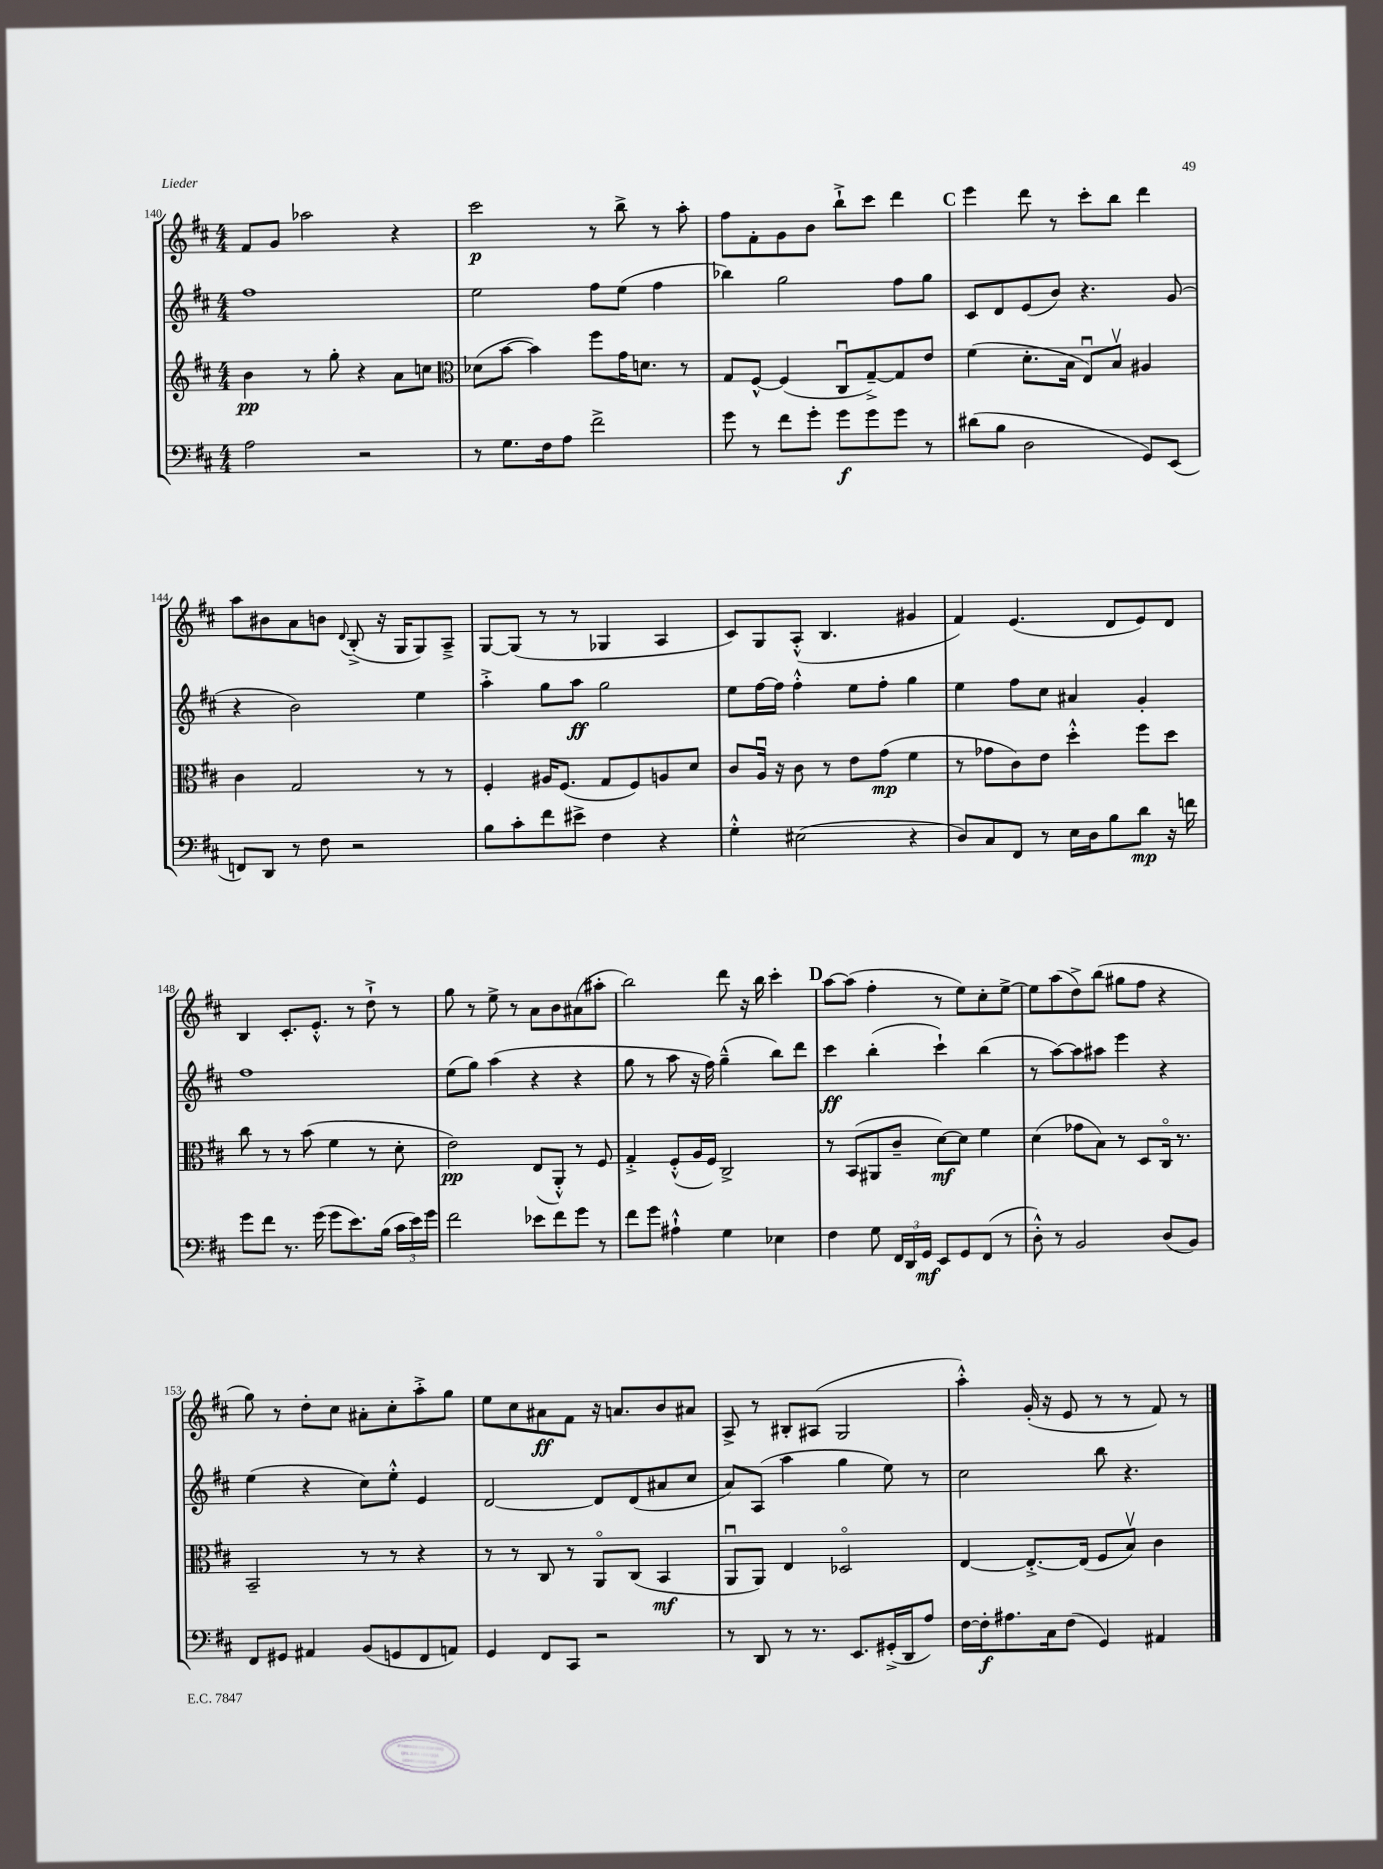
<<
\new StaffGroup <<
\new Staff = "s0" {
    \clef treble \key d \major \numericTimeSignature \time 4/4
    \autoBeamOff fis'8[ g'8] aes''2 r4 |
    cis'''2\p r8 b''8-> r8 a''8-. |
    fis''8[ fis'8-. g'8 b'8] b''8[-!-> cis'''8] d'''4 |
    \mark \markup { \bold "C" } e'''4 d'''8 r8 cis'''8[-. b''8] d'''4 |
    a''8[ bis'8 a'8 b'8] \appoggiatura { d'8 } b8-.->( r16 g16[ g8) a8]---> |
    g8[~ g8]( r8 r8 ges4 a4 |
    cis'8[) g8 a8]-.-^( b4. gis'4 |
    fis'4) e'4.( d'8[ e'8) d'8] |
    b4 cis'8.[-. e'8.]-.-^ r8 d''8-!-> r8 |
    g''8 r8 e''8-> r8 a'8[ b'8 ais'8( ais''8]-. |
    b''2) d'''8 r16 b''16 cis'''4-. |
    \mark \markup { \bold "D" } a''8[~ a''8]( fis''4-. r8 e''8[) cis''8-. e''8]~-> |
    e''8[ a''8( d''8->) b''8]( gis''8[ fis''8] r4 |
    g''8) r8 d''8[-. cis''8] ais'8[-. cis''8-. a''8-.-> g''8] |
    e''8[ cis''8 ais'8\ff fis'8] r16 a'8.[ b'8 ais'8] |
    a8-> r8 bis8[-. ais8]( g2 |
    a''4-.-^) g'16-.( r16 e'8 r8 r8 fis'8) r8 \bar "|." |
}
\new Staff = "s1" {
    \clef treble \key d \major \numericTimeSignature \time 4/4
    \autoBeamOff fis''1 |
    e''2 fis''8[ e''8]( fis''4 |
    bes''4) g''2 fis''8[ g''8] |
    \mark \markup { \bold "C" } cis'8[ d'8 e'8( b'8]) r4. g'8( |
    r4 b'2) e''4 |
    a''4-.-> g''8[ a''8]\ff g''2 |
    e''8[ fis''16~ fis''16] fis''4-.-^ e''8[ fis''8]-. g''4 |
    e''4 fis''8[ cis''8] ais'4 g'4-. |
    fis''1 |
    e''8[( g''8]) a''4( r4 r4 |
    g''8 r8 a''8 r16 fis''16) g''4---^( b''8[) d'''8] |
    \mark \markup { \bold "D" } cis'''4\ff b''4-.( cis'''4-!) b''4( |
    r8 a''8[~) a''8 ais''8] e'''4 r4 |
    e''4( r4 cis''8[) e''8]-.-^ e'4 |
    d'2~ d'8[ d'8( ais'8 cis''8] |
    a'8[) a8]( a''4 g''4 e''8) r8 |
    cis''2 b''8 r4. \bar "|." |
}
\new Staff = "s2" {
    \clef treble \key d \major \numericTimeSignature \time 4/4
    \autoBeamOff b'4\pp r8 g''8-. r4 a'8[ c''8] |
    \clef alto des'8[( b'8]~ b'4) fis''8[ g'16 d'8.] r8 |
    g8[ fis8]~-^ fis4( cis8[\downbow g8~--->) g8 e'8] |
    \mark \markup { \bold "C" } fis'4( d'8.[-. b16] e8[\downbow) b8]\upbow ais4 |
    cis'4 g2 r8 r8 |
    fis4-. ais16[ fis8.]( g8[ fis8) a8 d'8] |
    cis'8[ a16]\downbow r16 cis'8 r8 e'8[ g'8]\mp( fis'4 |
    r8 ges'8[ cis'8) e'8] d''4-.-^ fis''8[ d''8] |
    cis''8 r8 r8 b'8( fis'4 r8 d'8-. |
    e'2\pp) e8[( a,8]-.-^) r8 fis8 |
    g4-.-> fis8[-.-^( a16 fis16]) cis2-> |
    \mark \markup { \bold "D" } r8 b,8[( ais,8 cis'8]-- d'8[~\mf) d'8] fis'4 |
    d'4( ges'8[ b8]) r8 d8[ cis16]\flageolet r8. |
    b,2-- r8 r8 r4 |
    r8 r8 cis8 r8 a,8[\flageolet cis8]( b,4\mf |
    a,8[\downbow a,8]) e4 des2\flageolet |
    e4~ e8.[~-.-> e16]( fis8[ b8]\upbow) cis'4 \bar "|." |
}
\new Staff = "s3" {
    \clef bass \key d \major \numericTimeSignature \time 4/4
    \autoBeamOff a2 r2 |
    r8 g8.[ fis16 a8] fis'2-> |
    g'8 r8 fis'8[ g'8]-. g'8[\f g'8 g'8] r8 |
    \mark \markup { \bold "C" } dis'8[( b8] d2 g,8[) e,8]( |
    f,8[) d,8] r8 fis8 r2 |
    b8[ cis'8-. fis'8 eis'8]-> fis4 r4 |
    g4-.-^ eis2( r4 |
    d8[) cis8 fis,8] r8 e16[ d16 b8 d'8]\mp r16 f'16 |
    g'8[ fis'8] r8. g'16( g'8[ e'8.) b16]( \tuplet 3/2 { cis'16[ e'16) g'16] } |
    fis'2 ees'8[ fis'8 g'8] r8 |
    fis'8[ g'8] ais4-!-^ g4 ees4 |
    \mark \markup { \bold "D" } fis4 g8 \tuplet 3/2 { fis,16[ d,16 g,16]\mf } e,8[ g,8 fis,8]( r8 |
    d8-.-^) r8 b,2 d8[( b,8]) |
    fis,8[ gis,8] ais,4 b,8[( g,8 fis,8 a,8]) |
    g,4 fis,8[ cis,8] r2 |
    r8 d,8 r8 r8. e,8.[ gis,16-.->( d,16 a8]) |
    fis16[~ fis16-.\f ais8. cis16 fis8]( g,4) ais,4 \bar "|." |
}
>>
>>
\layout { \context { \Score currentBarNumber = #140 } }
